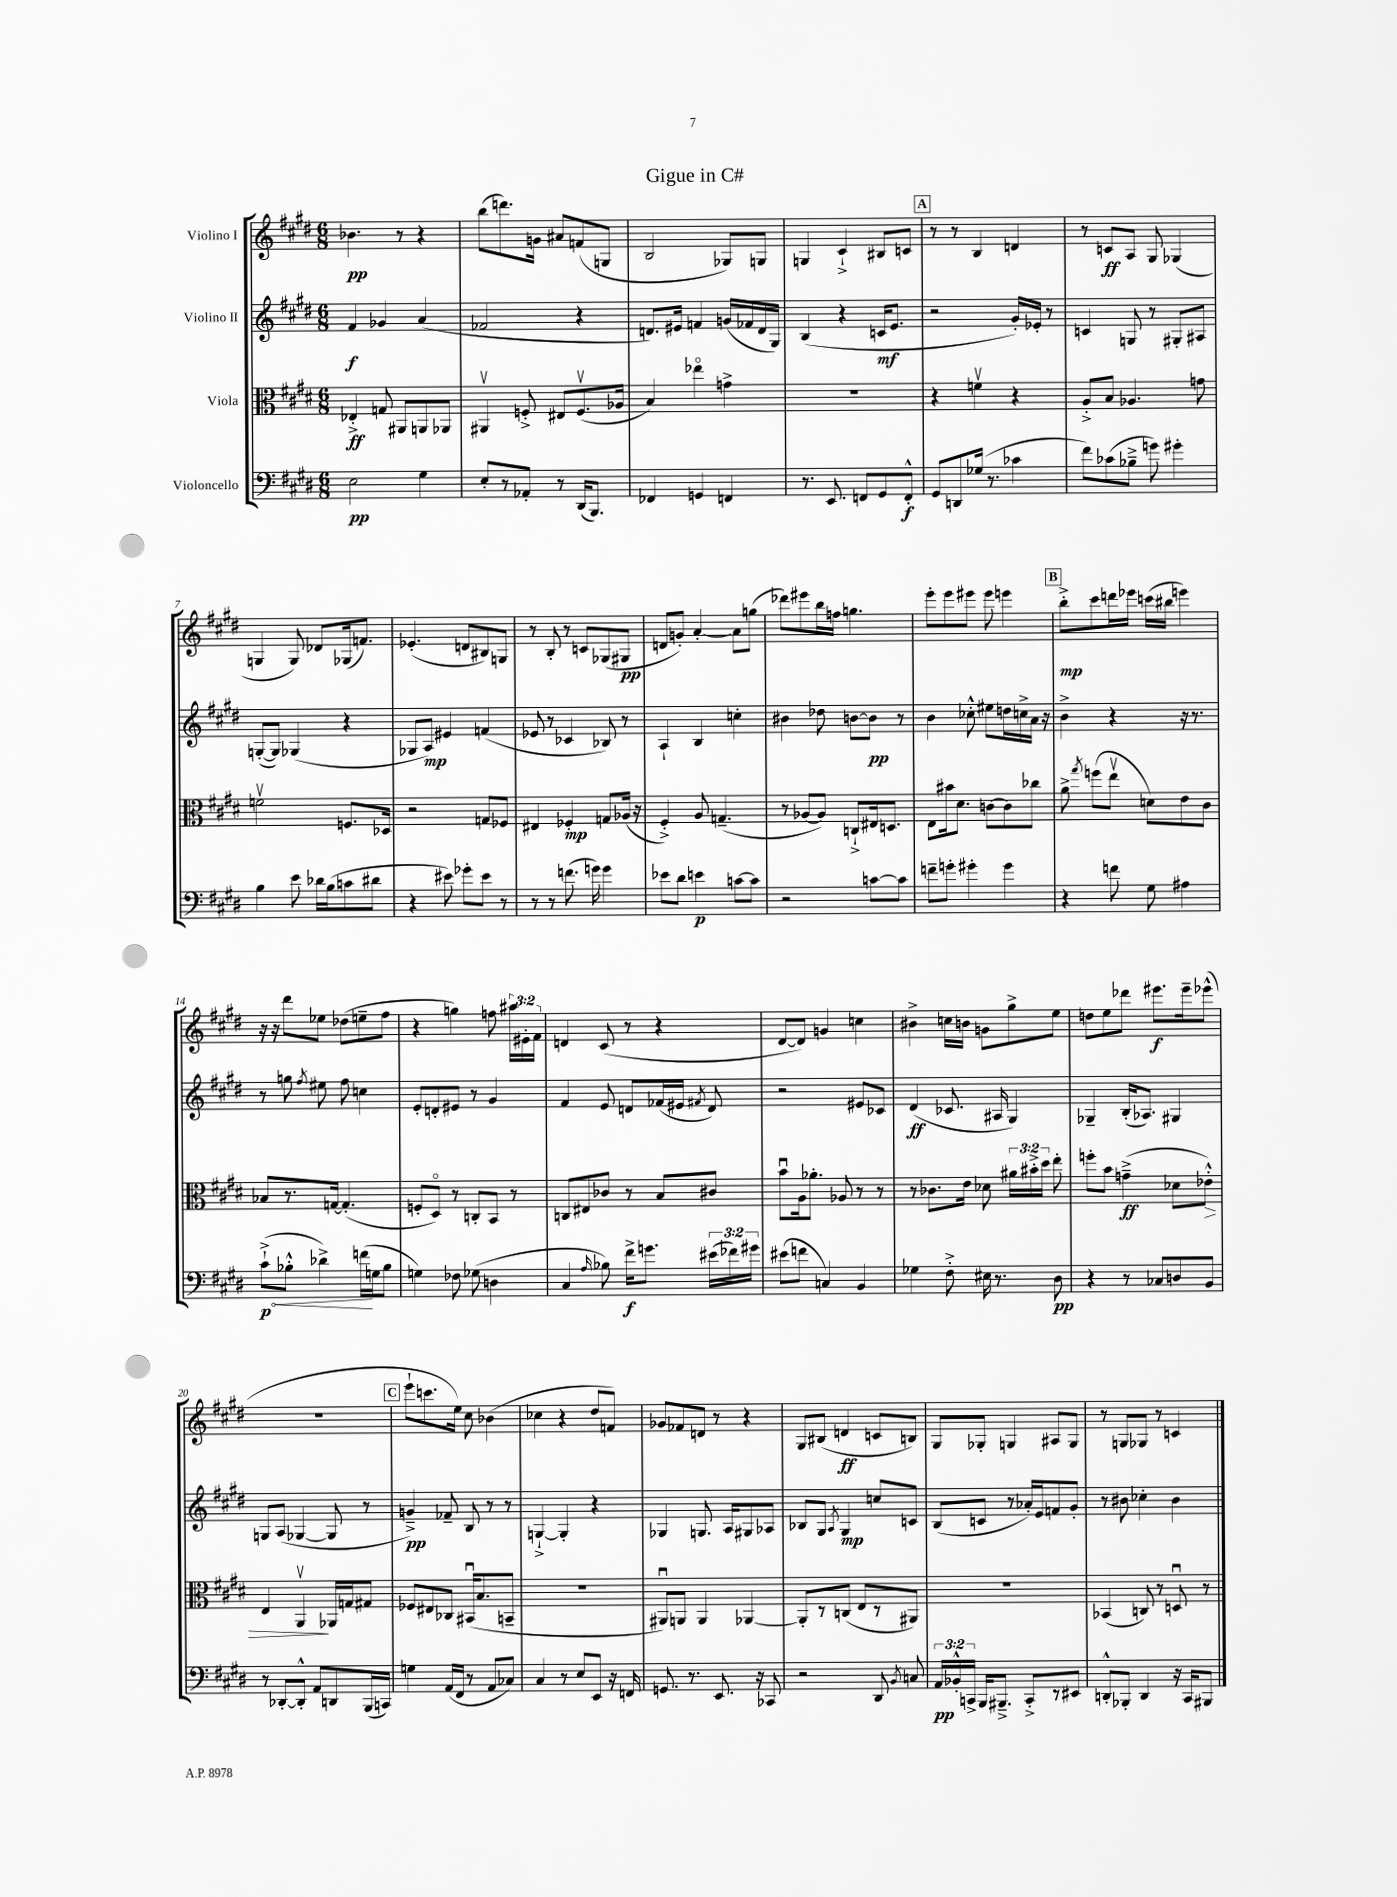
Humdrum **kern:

**kern	**kern	**kern	**kern
*staff4	*staff3	*staff2	*staff1
*clefF4	*clefC3	*clefG2	*clefG2
*k[f#c#g#d#]	*k[f#c#g#d#]	*k[f#c#g#d#]	*k[f#c#g#d#]
*M6/8	*M6/8	*M6/8	*M6/8
2E	4E-'^	4f#	4.b-
.	8G	4g-	.
.	8AA#	.	8r
4G#	8AA	(4a	4r
.	8AA-	.	.
=	=	=	=
8E'	4AA#v	2f-	(8bb
8r	.	.	8.ddd)
8AA-'	8F'^	.	.
.	.	.	16g
8r	8E#	.	8a#
(16DD#	(8.Fv	4r	(8f
8.BBB)	.	.	.
.	.	.	8G
.	16A-	.	.
=	=	=	=
4FF-	4B)	8.d)	2B
.	.	16e#	.
4GG	4ee-o	4f	.
4FF	4g^	(16g	8G-)
.	.	16f-	.
.	.	16d	8G
.	.	16G#)	.
=	=	=	=
8.r	2.r	(4B	4G
8.EE	.	.	.
.	.	4r	4c#`^
8FF	.	.	.
8GG#	.	16c	8B#
.	.	8.e	.
8FF'^^	.	.	8c
=	=	=	=
8GG#	4r	2r	8r
8DD	.	.	8r
(16G-	4fv	.	4B
8.r	.	.	.
4c-	4r	16g#')	4d
.	.	16e-'	.
.	.	8r	.
=	=	=	=
8f#)	8A'^	4c	8r
(8c-	8B	.	8c
8B-~^	4.A-	8G	8A
8g)	.	8r	8G#
4g#'	.	8G#'	(4G-
.	8g	8A#	.
=	=	=	=
4B	2fv	([8G'	4G
.	.	8G])	.
8e	.	(4G-	8G)
16d-	.	.	8d-
(16B	.	.	.
8c	8.F	4r	(16G-
.	.	.	8.f)
8d#	.	.	.
.	16D-	.	.
=	=	=	=
4r	2r	8G-	(4.e-'
.	.	8A)	.
8e#)	.	4e#	.
8g-'	.	.	8d
8e#	8G	(4f	8B#)
8r	8F-	.	8G
=	=	=	=
8r	4E#	8e-	8r
8r	.	8r	8B'
(8.f	4F-'	4c-	8r
.	.	.	8c
16g)	.	.	.
4g	8G	8B-)	(8G-
.	(16A-	8r	8G#
.	16r	.	.
=	=	=	=
8e-	4F#'^)	4A`	8d
8d#	.	.	8g')
4e	8A	4B	[4a'
.	(4.G~	.	.
[8c	.	4cc'	8a]
8c]	.	.	(8gg
=	=	=	=
2r	8r	4b#	8ddd-)
.	[8A-	.	8eee#
.	8A-])	8dd-	16bb
.	.	.	16ff
.	8C`^	[8b	4.gg
[8c	16E#	8b]	.
.	8.D	.	.
8c]	.	8r	.
=	=	=	=
8f~	8E	4b	8eee'
8g'	16b#	.	8eee
.	8.d#	.	.
4g#'	.	8cc-'^^	8eee#
.	[8c	8ee#	8eee#
4g#	8c]	16dd	4eee
.	.	16cc^	.
.	8cc-	16a	.
.	.	16r	.
=	=	=	=
4r	8a^	4b^	8bb'^
.	8qgg#	.	.
.	(8ff	.	8ccc#
8f	8eev	4r	16ddd
.	.	.	16eee-
8G#	8d)	.	(16ccc
.	.	.	16bb#
4A#	8e	16r	4eee)
.	.	8.r	.
.	8c#	.	.
=	=	=	=
(8c#`^	8B-	8r	16r
.	.	.	16r
8B-'^^	8.r	8gg	8ddd#
.	.	8qff#	.
4d-^)	.	8ee#	8ee-
.	[16G	.	.
.	(4.G']	8ff#	(8dd-
(16f	.	4cc	8ee~
16G	.	.	.
8B-	.	.	8ff#
=	=	=	=
4G)	8F'	8e'	4r
.	8D#o)	8d'	.
8F-	8r	8e#	4gg)
(8G-	8C'	8r	.
4D	8BB	4g#	8ff
.	8r	.	24aa#
.	.	.	24e#'
.	.	.	24f#
=	=	=	=
4C#	8C	4f#	4d
.	8E#	.	.
16qqA	.	.	.
8B-)	8c-	8e	(8c#
16f#^	8r	8d	8r
8.g	.	.	.
.	8B	(16f-	4r
.	.	16e#	.
.	.	8qf#	.
(24e#	8c#	8d)	.
24f-)	.	.	.
24g#	.	.	.
=	=	=	=
(8e#	8bu	2r	[8d#
8f	16A	.	8d#])
.	8.a-'	.	.
4C)	.	.	4g
.	8A-	.	.
4BB	8r	8e#	4cc
.	8r	8c-	.
=	=	=	=
4G-	8r	(4d#	4b#^
.	8.c-	.	.
8F#'^	.	8.c-	16cc
.	16e	.	16b
16E#	8d-	.	8g
8.r	.	16A#	.
.	24a#	4G#)	8gg#^
.	24b#'^	.	.
.	24dd#	.	.
8D#	8ee'	.	8ee
=	=	=	=
4r	8ff'	4G-~	8dd
.	8b	.	8ee
8r	(4g~^	(16B'	8ddd-
.	.	8.A-)	.
8C-	.	.	8.eee#
8D	8d-	4G#	.
.	.	.	16eee#~
8BB	8e-'^^)	.	(8eee-^^
=	=	=	=
8r	4E	8G	2.r
[8DD-'	.	(8A	.
8DD-'^^]	4AAv	[4G-	.
8AA	.	.	.
8DD	16AA-	8G-]	.
.	16G	.	.
(16BBB	8G#	8r	.
16CC)	.	.	.
=	=	=	=
4G	8F-	4g~^)	8eee`
.	8E#	.	8.ccc
(16AA	8C-	8f-~	.
16FF#	.	.	16ee)
8r	(16BB#u	8B	8cc#
.	8.B	.	.
8AA	.	8r	(4b-
8C-)	8BB~	8r	.
=	=	=	=
4C#	2.r	[4G`^	4cc-
8r	.	4G']	4r
8E	.	.	.
8EE	.	4r	8dd#
16r	.	.	8f)
16FF	.	.	.
=	=	=	=
8.GG	8AA#u)	4G-	8g-
.	8AA	.	8f-
8.r	.	.	.
.	4AA	8.G	8d
8.EE	.	.	8r
.	.	16A	.
.	[4AA-	8G#	4r
16r	.	.	.
8CC-	.	8A-	.
=	=	=	=
2r	8AA-']	8B-	8G#
.	8r	8G#	(8B#
.	.	8qA	.
.	(8C	4G#	4d
.	8E	.	.
8DD#	8r	8cc	8c
8qBB	.	.	.
8C	8AA#)	8c	8B)
=	=	=	=
24AA	2.r	(8B	8G#
24BB-'^^	.	.	.
24CC^	.	.	.
16BBB	.	8c	8G-'
8.BBB#~^	.	.	.
.	.	8r	4G
8CC'^	.	16a-')	.
.	.	16e	.
8r	.	8f	8A#
8EE#	.	8g#'	8G
=	=	=	=
8DD'^^	(4BB-	8r	8r
8BBB-'	.	8b#	8G
4DD	8C)	4cc-'	8G-
.	8r	.	8r
16r	8Du	4b#	4c
16CC#	.	.	.
8BBB#	8r	.	.
==	==	==	==
*-	*-	*-	*-
